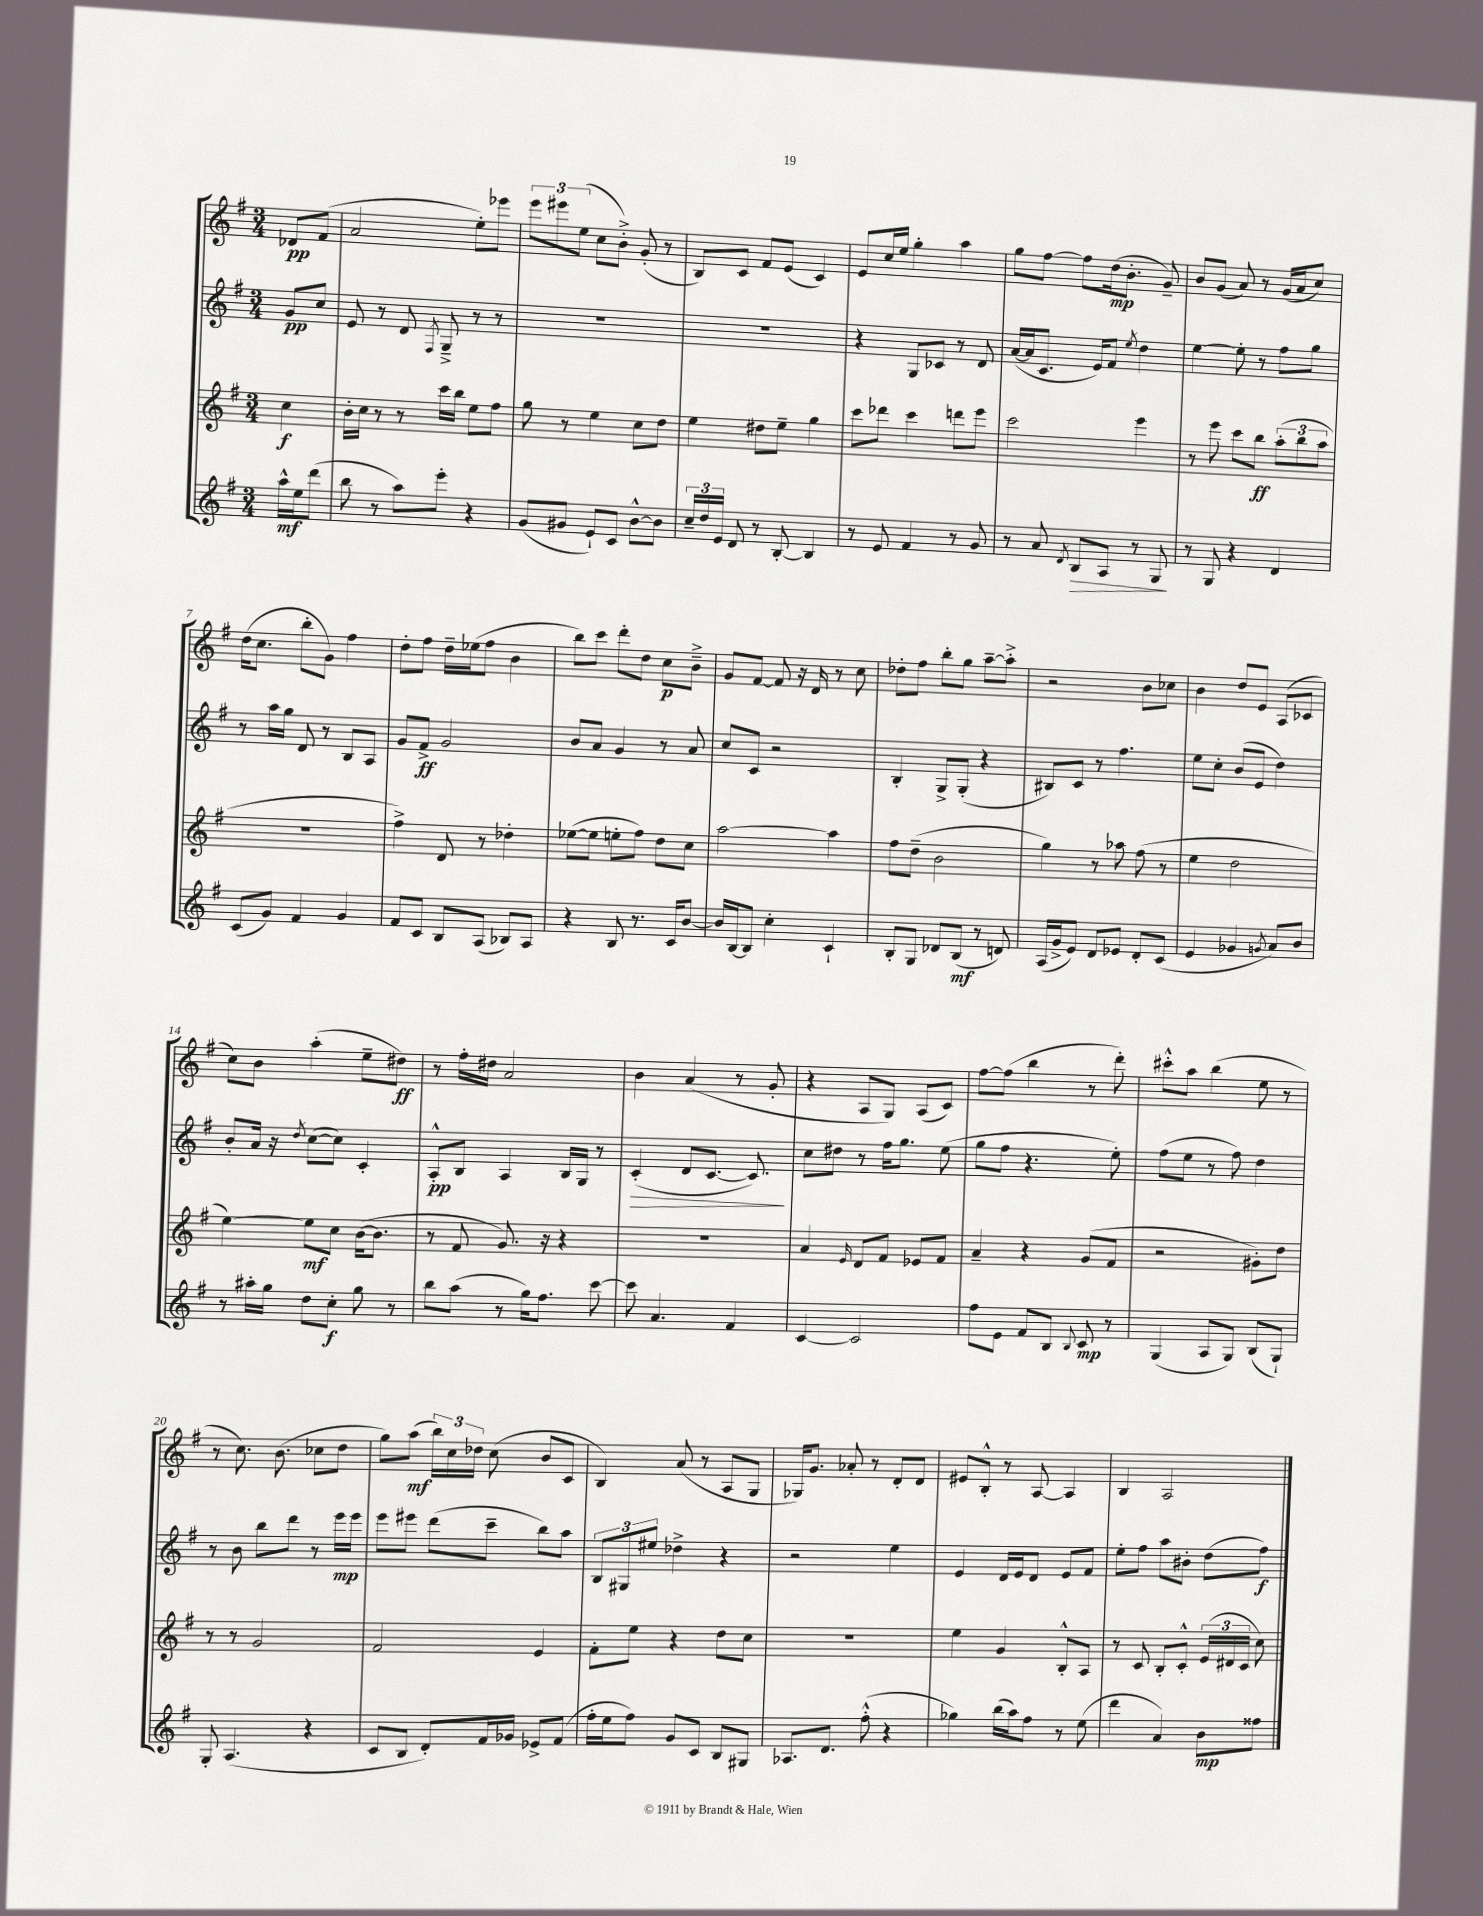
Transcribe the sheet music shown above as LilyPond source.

<<
\new StaffGroup <<
\new Staff = "s0" {
    \clef treble \key g \major \numericTimeSignature \time 3/4 \partial 4
    \autoBeamOff des'8[\pp fis'8]( |
    a'2 e''8[-.) ees'''8] |
    \tuplet 3/2 { e'''8[ eis'''8 e''8]( } c''8[ b'8]-.->) g'8-.( r8 |
    b8[) c'8] fis'8[ e'8]( c'4) |
    e'8[ c''16 e''16] g''4-. a''4 |
    g''8[ fis''8]~ fis''8[ d''16\mp( b'8.]-. g'8--) |
    b'8[ g'8]( a'8) r8 g'16[( a'16 c''8]) |
    d''16[( c''8.] b''8[-. g'8]) fis''4 |
    d''8[-. fis''8] d''16[-- ees''16( fis''8] b'4 |
    b''8[) c'''8] d'''8[-. d''8] c''8[\p b'8]---> |
    g'8[ fis'8]~ fis'8 r16 d'16 r8 c''8 |
    des''8[-. fis''8] b''8[-. g''8] a''8[~-- a''8]-.-> |
    r2 b'8[ ces''8] |
    b'4 d''8[ e'8] a8[( ces'8] |
    c''8[) b'8] a''4-.( e''8[-- dis''8]\ff) |
    r8 fis''16[-. dis''16] a'2 |
    b'4 a'4( r8 g'8-. |
    r4 a8[ g8]) a8[( c'8]) |
    fis''8[~ fis''8]( b''4 r8 d'''8-.) |
    cis'''8[-.-^ a''8] b''4( e''8 r8 |
    r8 c''8.) b'8.( ces''8[ d''8] |
    g''8[) a''8]\mf( \tuplet 3/2 { b''16[) c''16 des''16] } c''8( b'8[ c'8] |
    b4) a'8( r8 a8[ g8] |
    ges16[) g'8.] aes'8-. r8 d'8[-. d'8] |
    eis'8[ b8]-.-^ r8 a8~ a4 |
    b4 a2 \bar "|." |
}
\new Staff = "s1" {
    \clef treble \key g \major \numericTimeSignature \time 3/4 \partial 4
    \autoBeamOff g'8[\pp c''8] |
    e'8 r8 d'8 \acciaccatura { fis8 } g8---> r8 r8 |
    R2. |
    R2. |
    r4 g8[ ces'8] r8 d'8 |
    a'16[~( a'16 c'8.] e'16[) fis'8] \acciaccatura { e''8 } d''4 |
    e''4~ e''8-. r8 fis''8[ g''8] |
    r8 a''16[ g''16] d'8 r8 b8[ a8] |
    g'8[ fis'8]->\ff g'2 |
    b'8[ a'8] g'4 r8 a'8 |
    c''8[ c'8] r2 |
    b4-. g8[-> g8]-.( r4 |
    bis8[) c'8] r8 fis''4. |
    e''8[ c''8]-. b'8[( e'8] d''4) |
    b'8[-. a'16] r16 \acciaccatura { d''8 } c''8[~( c''8]) c'4-. |
    a8[-.-^\pp b8] a4 b16[ g16] r8 |
    c'4-.\>( d'8[ c'8.]~ c'8.\!) |
    c''8[ dis''8] r8 fis''16[ g''8.] e''8( |
    g''8[ fis''8] r4. e''8-.) |
    fis''8[( e''8] r8 fis''8) d''4 |
    r8 b'8 b''8[ d'''8] r8 e'''16[\mp e'''16] |
    e'''8[ eis'''8] d'''8[( c'''8]-- b''8[) a''8] |
    \tuplet 3/2 { b8[ gis8 eis''8] } des''4-> r4 |
    r2 e''4 |
    e'4 d'16[ e'16 d'8] e'8[ fis'8] |
    e''8[-. fis''8] a''8[ bis'8]-. d''8[( fis''8]\f) \bar "|." |
}
\new Staff = "s2" {
    \clef treble \key g \major \numericTimeSignature \time 3/4 \partial 4
    \autoBeamOff c''4\f |
    b'16[-. c''16] r8 r8 c'''16[ b''16] e''8[ fis''8] |
    g''8 r8 e''4 c''8[ d''8] |
    e''4 dis''8[ e''8]-- g''4 |
    c'''8[ des'''8] c'''4 d'''8[ e'''8] |
    c'''2 e'''4 |
    r8 e'''8 c'''8[ b''8]\ff \tuplet 3/2 { a''8[-.( b''8 a''8] } |
    R2. |
    fis''4->) d'8 r8 des''4-. |
    ees''8[~( ees''8] e''8[-. fis''8]) d''8[ c''8] |
    a''2~ a''4 |
    fis''8[ d''8]--( b'2 |
    g''4) r8 aes''8 fis''8( r8 |
    e''4 d''2 |
    e''4~) e''8[\mf c''8] b'16[~( b'8.] |
    r8 fis'8 g'8.) r16 r4 |
    R2. |
    a'4 \grace { e'16 } d'8[ fis'8] ees'8[ fis'8] |
    a'4-- r4 g'8[( fis'8] |
    r2 gis'8[-.) d''8] |
    r8 r8 g'2 |
    fis'2 e'4 |
    fis'8[-. e''8] r4 d''8[ c''8] |
    R2. |
    e''4 g'4 b8[-.-^ a8] |
    r8 c'8 b8[-. c'8]-.-^ \tuplet 3/2 { e'16[( dis'16 c'16] } c''8) \bar "|." |
}
\new Staff = "s3" {
    \clef treble \key g \major \numericTimeSignature \time 3/4 \partial 4
    \autoBeamOff a''16[-^\mf e''16 d'''8]( |
    b''8 r8 a''8[) e'''8]-. r4 |
    g'8[( gis'8] e'8[-!) c'8] b'8[~-^ b'8] |
    \tuplet 3/2 { c''16[-- d''16 e'16] } d'8 r8 b8~-. b4 |
    r8 e'8 fis'4 r8 g'8 |
    r8 a'8 \acciaccatura { d'8 } b8[\> a8] r8 g8\! |
    r8 g8 r4 d'4 |
    c'8[( g'8]) fis'4 g'4 |
    fis'8[ c'8] b8[ a8]( bes8[) a8] |
    r4 b8 r8. c'16[ b'8]~ |
    b'16[ b16~ b8] c''4-. c'4-! |
    b8[-. g8] des'8[ b8]\mf( r8 d'8) |
    a16[( g'16-> e'8]) d'8[ ees'8] d'8[-. c'8]( |
    e'4 ges'4 \acciaccatura { g'8 } a'8[) b'8] |
    r8 ais''16[-. g''16] d''8[ c''8]-.\f g''8 r8 |
    b''8[ a''8]( r8 g''16[) fis''8.] c'''8~ |
    c'''8 a'4. fis'4 |
    c'4~ c'2 |
    fis''8[ e'8] fis'8[ b8] \appoggiatura { b8 } c'8\mp r8 |
    g4( a8[ g8]) b8[( g8]-!) |
    g8-. a4.( r4 |
    c'8[ b8] d'8[-.) fis'16 ges'16] ees'8[-> fis'8]( |
    fis''16[-. e''16 fis''8]) g'8[ c'8] b8[ gis8] |
    aes8.[ d'8.] fis''8-.-^( r4 |
    ges''4) b''16[( a''16) fis''8] r8 e''8( |
    d'''4 a'4) b'8[\mp fisis''8] \bar "|." |
}
>>
>>
